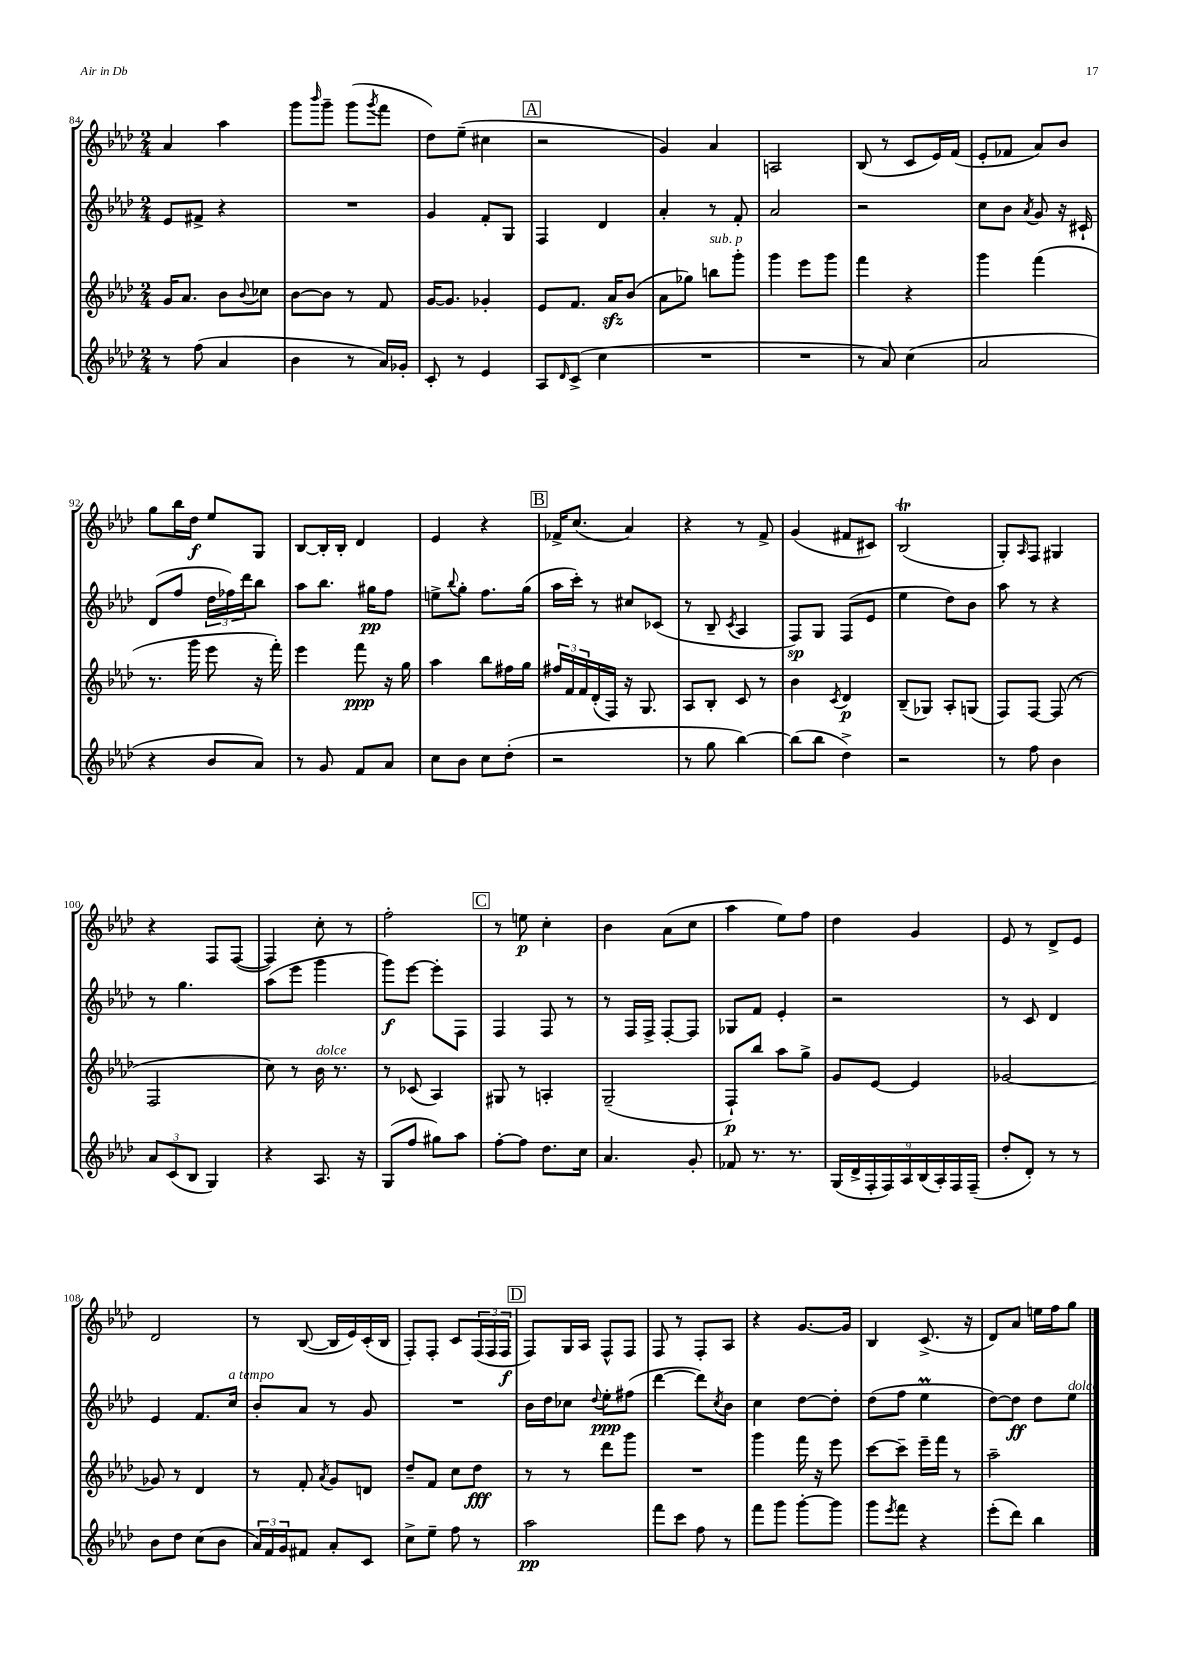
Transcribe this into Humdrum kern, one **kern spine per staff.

**kern	**dynam	**kern	**dynam	**kern	**dynam	**kern	**dynam
*part4	*part4	*part3	*part3	*part2	*part2	*part1	*part1
*staff4	*staff4	*staff3	*staff3	*staff2	*staff2	*staff1	*staff1
*clefG2	*	*clefG2	*	*clefG2	*	*clefG2	*
*k[b-e-a-d-]	*	*k[b-e-a-d-]	*	*k[b-e-a-d-]	*	*k[b-e-a-d-]	*
*M2/4	*	*M2/4	*	*M2/4	*	*M2/4	*
=84	=84	=84	=84	=84	=84	=84	=84
8r	.	16g/KL	.	8e-/L	.	4a-/	.
.	.	8.a-/J	.	.	.	.	.
(8ff\	.	.	.	8f#X^/J	.	.	.
4a-/	.	8b-\L	.	4r	.	4aa-\	.
.	.	8qqb-/	.	.	.	.	.
.	.	8cc-X\J	.	.	.	.	.
=85	=85	=85	=85	=85	=85	=85	=85
4b-\	.	[8b-\L	.	2r	.	8ggg\L	.
.	.	.	.	.	.	16qqbbb-/	.
.	.	8b-\J]	.	.	.	8ggg~\J	.
8r	.	8r	.	.	.	(8ggg\L	.
.	.	.	.	.	.	8qggg/	.
16a-/LL)	.	8f/	.	.	.	8fff\J	.
16g-X'/JJ	.	.	.	.	.	.	.
=86	=86	=86	=86	=86	=86	=86	=86
8c'/	.	[16g/KL	.	4g/	.	8dd-\L)	.
.	.	8.g/J]	.	.	.	.	.
8r	.	.	.	.	.	(8ee-~\J	.
4e-/	.	4g-X'/	.	8f'/L	.	4cc#X\	.
.	.	.	.	8G/J	.	.	.
!!LO:REH:place=s1:t=A
=87	=87	=87	=87	=87	=87	=87	=87
8A-/L	.	8e-/L	.	4F/	.	2r	.
16qqd-/	.	.	.	.	.	.	.
(8c^/J	.	8.f/J	.	.	.	.	.
4cc\	.	.	.	4d-/	.	.	.
.	.	16a-zz/KL	.	.	.	.	.
.	.	(8b-/J	.	.	.	.	.
=88	=88	=88	=88	=88	=88	=88	=88
2r	.	8a-\L	.	4a-'/	.	4g/)	.
.	.	8gg-X\J)	.	.	.	.	.
!	!	!LO:TX:a:i:t=sub. p	!	!	!	!	!
.	.	8bbn\L	.	8r	.	4a-/	.
.	.	8ggg'\J	.	8f'/	.	.	.
=89	=89	=89	=89	=89	=89	=89	=89
2r	.	4ggg\	.	2a-/	.	2An/	.
.	.	8eee-\L	.	.	.	.	.
.	.	8ggg\J	.	.	.	.	.
=90	=90	=90	=90	=90	=90	=90	=90
8r	.	4fff\	.	2r	.	(8B-/	.
8a-/)	.	.	.	.	.	8r	.
(4cc\	.	4r	.	.	.	8c/L	.
.	.	.	.	.	.	16e-/L)	.
.	.	.	.	.	.	(16f/JJ	.
=91	=91	=91	=91	=91	=91	=91	=91
2a-/	.	4ggg\	.	8cc\L	.	8e-'/L	.
.	.	.	.	8b-\J	.	8f-X/J	.
.	.	.	.	8qa-/	.	.	.
.	.	(4fff\	.	8g/	.	8a-/L)	.
.	.	.	.	16r	.	8b-/J	.
.	.	.	.	16c#X`/	.	.	.
!!LO:LB:g=z
=92	=92	=92	=92	=92	=92	=92	=92
4r	.	8.r	.	(8d-/L	.	8gg\L	.
.	.	.	.	8ff/J	.	16bb-\L	.
.	.	16ggg\	.	.	.	16dd-\JJ	f
8b-/L	.	8eee-\	.	24dd-\LL	.	8ee-/L	.
.	.	.	.	24ff-X\)	.	.	.
.	.	.	.	24ddd-\J	.	.	.
8a-/J)	.	16r	.	8bb-\J	.	8G/J	.
.	.	16fff'\)	.	.	.	.	.
=93	=93	=93	=93	=93	=93	=93	=93
8r	.	4eee-\	.	8aa-\L	.	[8B-/L	.
8g/	.	.	.	8.bb-\J	.	16B-'/L]	.
.	.	.	.	.	.	16B-'/JJ	.
8f/L	.	8fff\	ppp	.	.	4d-/	.
.	.	.	.	16gg#X\KL	pp	.	.
8a-/J	.	16r	.	8ff\J	.	.	.
.	.	16gg\	.	.	.	.	.
=94	=94	=94	=94	=94	=94	=94	=94
8cc\L	.	4aa-\	.	8een^\L	.	4e-/	.
.	.	.	.	8qqbb-/	.	.	.
8b-\J	.	.	.	8gg'\J	.	.	.
8cc\L	.	8bb-\L	.	8.ff\L	.	4r	.
(8dd-'\J	.	16ff#X\L	.	.	.	.	.
.	.	16gg\JJ	.	(16gg\Jk	.	.	.
!!LO:REH:place=s1:t=B
=95	=95	=95	=95	=95	=95	=95	=95
2r	.	24ff#X/LL	.	16aa-\LL	.	16f-X^/KL	.
.	.	24f/	.	.	.	.	.
.	.	.	.	16ccc'\JJ)	.	(8.cc/J	.
.	.	24f/	.	.	.	.	.
.	.	(16d-'/	.	8r	.	.	.
.	.	16F/JJ)	.	.	.	.	.
.	.	16r	.	8cc#X/L	.	4a-/)	.
.	.	8.G/	.	.	.	.	.
.	.	.	.	(8c-X/J	.	.	.
=96	=96	=96	=96	=96	=96	=96	=96
8r	.	8A-/L	.	8r	.	4r	.
8gg\	.	8B-'/J	.	8B-~/	.	.	.
.	.	.	.	8qc/	.	.	.
[4bb-\)	.	8c/	.	4A-/	.	8r	.
.	.	8r	.	.	.	8f^/	.
=97	=97	=97	=97	=97	=97	=97	=97
(8bb-\L]	.	4b-\	.	8F/L)	sp	(4g/	.
8bb-\J	.	.	.	8G/J	.	.	.
.	.	8qc/	.	.	.	.	.
4dd-^\)	.	4d-/	p	(8F/L	.	8f#X/L	.
.	.	.	.	8e-/J	.	8c#X/J)	.
=98	=98	=98	=98	=98	=98	=98	=98
2r	.	(8B-~/L	.	4ee-\	.	(2B-T/	.
.	.	8G-X/J)	.	.	.	.	.
.	.	8A-'/L	.	8dd-\L)	.	.	.
.	.	(8Gn/J	.	8b-\J	.	.	.
=99	=99	=99	=99	=99	=99	=99	=99
8r	.	8F/L)	.	8aa-\	.	8G'/L)	.
.	.	.	.	.	.	16qqA-/	.
8ff\	.	[8F/J	.	8r	.	8F/J	.
4b-\	.	(8F/]	.	4r	.	4G#X/	.
.	.	8r	.	.	.	.	.
!!LO:LB:g=z
=100	=100	=100	=100	=100	=100	=100	=100
12a-/L	.	2F/	.	8r	.	4r	.
(12c/	.	.	.	.	.	.	.
.	.	.	.	4.gg\	.	.	.
12B-/J	.	.	.	.	.	.	.
4G/)	.	.	.	.	.	8F/L	.
.	.	.	.	.	.	([8F/J	.
=101	=101	=101	=101	=101	=101	=101	=101
4r	.	8cc\)	.	(8aa-\L	.	4F/])	.
.	.	8r	.	8eee-\J	.	.	.
!	!	!LO:TX:a:i:t=dolce	!	!	!	!	!
8.A-/	.	16b-\	.	4ggg\	.	8cc'\	.
.	.	8.r	.	.	.	.	.
.	.	.	.	.	.	8r	.
16r	.	.	.	.	.	.	.
=102	=102	=102	=102	=102	=102	=102	=102
(8G/L	.	8r	.	8ggg\L)	f	2ff'\	.
8ff/J	.	(8c-X/	.	[8eee-\J	.	.	.
8gg#X\L)	.	4A-/)	.	8eee-'\L]	.	.	.
8aa-\J	.	.	.	8F\J	.	.	.
!!LO:REH:place=s1:t=C
=103	=103	=103	=103	=103	=103	=103	=103
[8ff'\L	.	8G#X/	.	4F/	.	8r	.
8ff\J]	.	8r	.	.	.	8een\	p
8.dd-\L	.	4An'/	.	8F/	.	4cc'\	.
.	.	.	.	8r	.	.	.
16cc\Jk	.	.	.	.	.	.	.
=104	=104	=104	=104	=104	=104	=104	=104
4.a-/	.	(2G~/	.	8r	.	4b-\	.
.	.	.	.	16F/LL	.	.	.
.	.	.	.	16F^/JJ	.	.	.
.	.	.	.	[8F'/L	.	(8a-\L	.
8g'/	.	.	.	8F/J]	.	8cc\J	.
=105	=105	=105	=105	=105	=105	=105	=105
8f-X/	.	8F`/L)	p	8G-X/L	.	4aa-\	.
8.r	.	8bb-/J	.	8f/J	.	.	.
.	.	8aa-\L	.	4e-'/	.	8ee-\L)	.
8.r	.	.	.	.	.	.	.
.	.	8gg^\J	.	.	.	8ff\J	.
=106	=106	=106	=106	=106	=106	=106	=106
(18G/LL	.	8g/L	.	2r	.	4dd-\	.
18d-^/	.	.	.	.	.	.	.
18F'/	.	.	.	.	.	.	.
.	.	[8e-/J	.	.	.	.	.
18F/)	.	.	.	.	.	.	.
18A-/	.	.	.	.	.	.	.
.	.	4e-/]	.	.	.	4g/	.
(18B-/	.	.	.	.	.	.	.
18A-'/)	.	.	.	.	.	.	.
18F/	.	.	.	.	.	.	.
(18F~/JJ	.	.	.	.	.	.	.
=107	=107	=107	=107	=107	=107	=107	=107
8dd-'/L	.	[2g-X/	.	8r	.	8e-/	.
8d-'/J)	.	.	.	8c/	.	8r	.
8r	.	.	.	4d-/	.	8d-^/L	.
8r	.	.	.	.	.	8e-/J	.
!!LO:LB:g=z
=108	=108	=108	=108	=108	=108	=108	=108
8b-\L	.	8g-X/]	.	4e-/	.	2d-/	.
8dd-\J	.	8r	.	.	.	.	.
(8cc\L	.	4d-/	.	8.f/L	.	.	.
8b-\J	.	.	.	.	.	.	.
!	!	!	!	!LO:TX:a:i:t=a tempo	!	!	!
.	.	.	.	16cc/Jk	.	.	.
=109	=109	=109	=109	=109	=109	=109	=109
24a-/LL)	.	8r	.	8b-'/L	.	8r	.
24f/	.	.	.	.	.	.	.
24g/J	.	.	.	.	.	.	.
8f#X/J	.	8f'/	.	8a-/J	.	([8B-/	.
.	.	8qa-/	.	.	.	.	.
8a-'/L	.	8g/L	.	8r	.	16B-/LL]	.
.	.	.	.	.	.	16e-/)	.
8c/J	.	8dn/J	.	8g/	.	(16c'/	.
.	.	.	.	.	.	16B-/JJ	.
=110	=110	=110	=110	=110	=110	=110	=110
8cc^\L	.	8dd-~/L	.	2r	.	8F'/L)	.
8ee-~\J	.	8f/J	.	.	.	8F'/J	.
8ff\	.	8cc\L	.	.	.	8c/L	.
8r	.	8dd-\J	fff	.	.	(24F/L	.
.	.	.	.	.	.	24F/	.
.	.	.	.	.	.	24F/JJ	f
!!LO:REH:place=s1:t=D
=111	=111	=111	=111	=111	=111	=111	=111
2aa-\	pp	8r	.	16b-\LL	.	8F/L)	.
.	.	.	.	16dd-\J	.	.	.
.	.	8r	.	8cc-X\J	.	16G/L	.
.	.	.	.	.	.	16A-/JJ	.
.	.	.	.	8qqdd-/	.	.	.
.	.	8ddd-\L	.	8ee-'\L	ppp	8F^^/L	.
.	.	8ggg\J	.	(8ff#X\J	.	8F/J	.
=112	=112	=112	=112	=112	=112	=112	=112
8fff\L	.	2r	.	[4ddd-\	.	8F/	.
8ccc\J	.	.	.	.	.	8r	.
8ff\	.	.	.	8ddd-\L])	.	8F'/L	.
.	.	.	.	8qcc/	.	.	.
8r	.	.	.	8b-\J	.	8A-/J	.
=113	=113	=113	=113	=113	=113	=113	=113
8fff\L	.	4ggg\	.	4cc\	.	4r	.
8ggg\J	.	.	.	.	.	.	.
[8ggg'\L	.	16fff\	.	[8dd-\L	.	[8.g/L	.
.	.	16r	.	.	.	.	.
8ggg\J]	.	8eee-\	.	8dd-'\J]	.	.	.
.	.	.	.	.	.	16g/Jk]	.
=114	=114	=114	=114	=114	=114	=114	=114
8ggg\L	.	[8ccc\L	.	(8dd-\L	.	4B-/	.
8qeee-/	.	.	.	.	.	.	.
8fff\J	.	8ccc~\J]	.	8ff\J	.	.	.
4r	.	16eee-~\LL	.	4ee-M\	.	(8.c^/	.
.	.	16fff\JJ	.	.	.	.	.
.	.	8r	.	.	.	.	.
.	.	.	.	.	.	16r	.
=115	=115	=115	=115	=115	=115	=115	=115
(8eee-'\L	.	2aa-~\	.	[8dd-\L)	.	8d-/L)	.
8ddd-\J)	.	.	.	8dd-\J]	ff	8a-/J	.
4bb-\	.	.	.	8dd-\L	.	16een\LL	.
.	.	.	.	.	.	16ff\J	.
!	!	!	!	!LO:TX:a:i:t=dolce	!	!	!
.	.	.	.	8ee-\J	.	8gg\J	.
==	==	==	==	==	==	==	==
*-	*-	*-	*-	*-	*-	*-	*-
